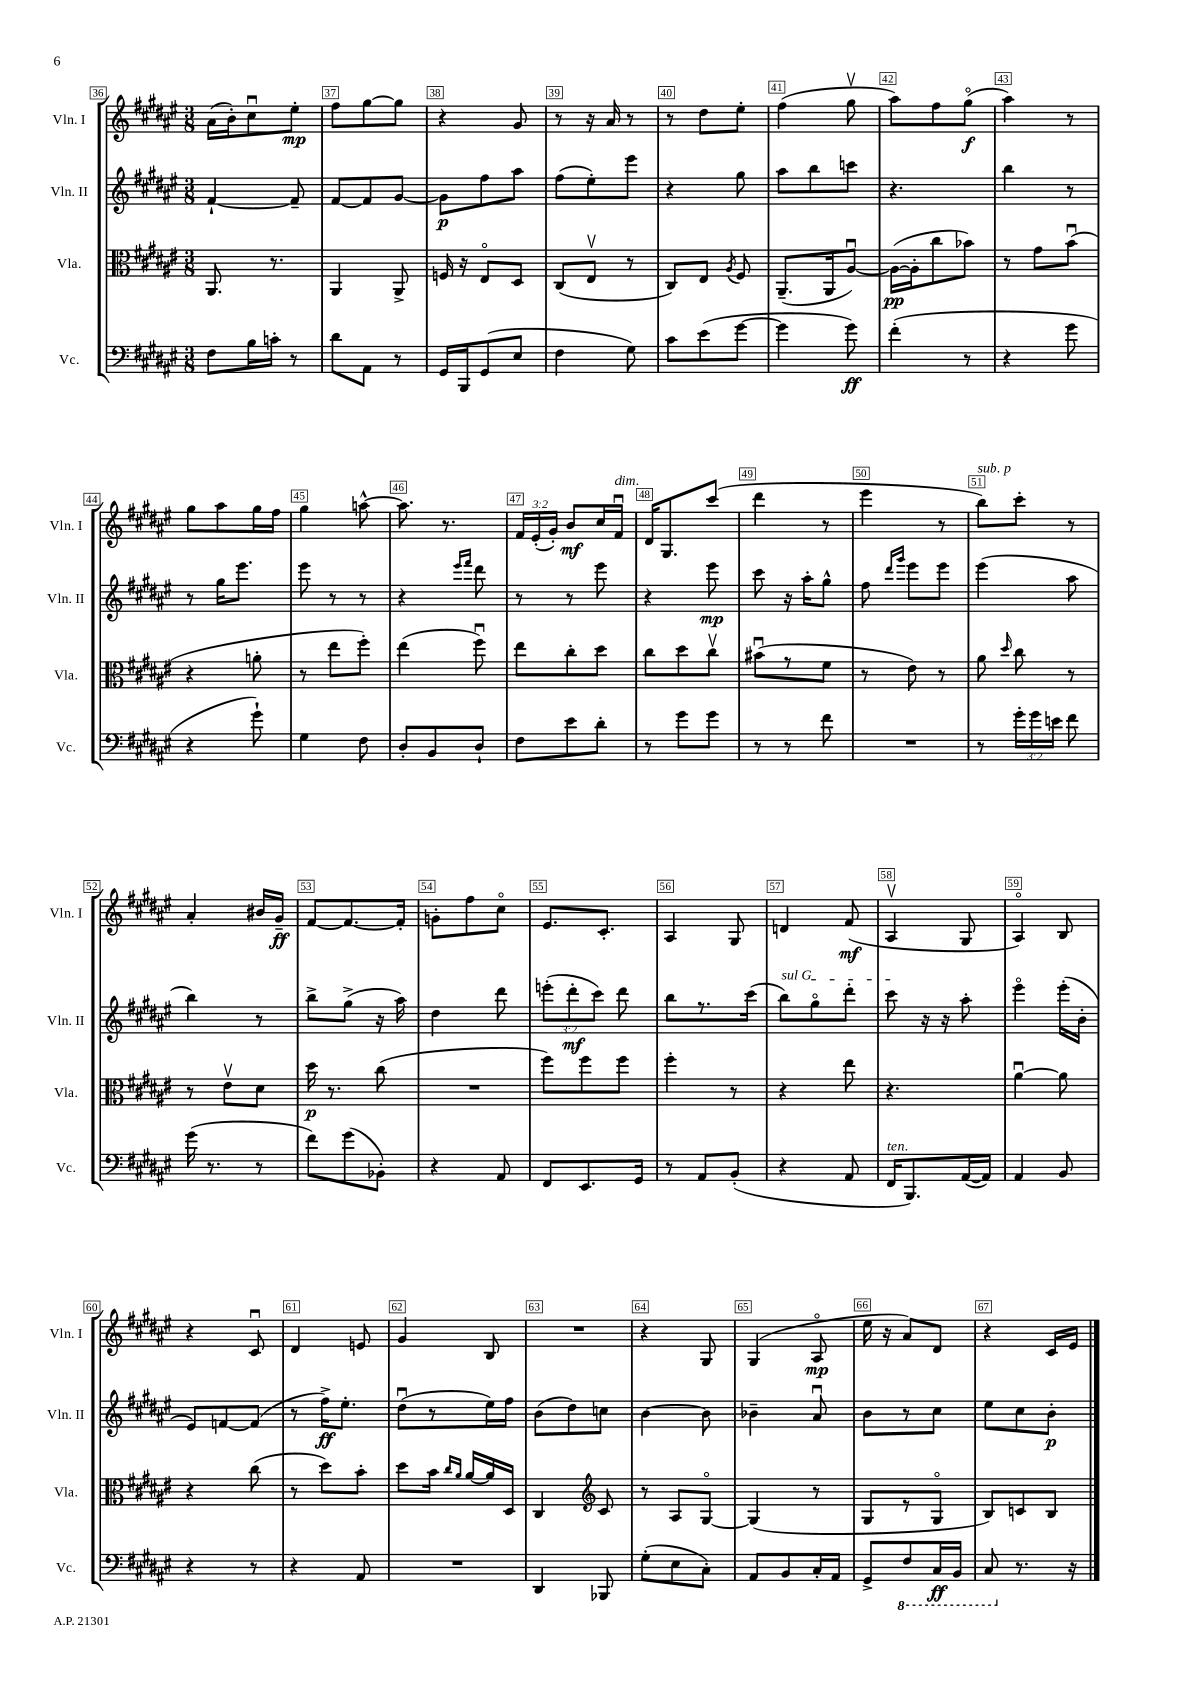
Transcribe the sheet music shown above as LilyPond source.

<<
\new StaffGroup <<
\new Staff = "s0" \with { instrumentName = "Vln. I" shortInstrumentName = "Vln. I" } {
    \clef treble \key fis \major \numericTimeSignature \time 3/8 \override Staff.TupletNumber.text = #tuplet-number::calc-fraction-text
    \autoBeamOff ais'16[( b'16-.) cis''8\downbow eis''8]-.\mp |
    fis''8[ gis''8~ gis''8] |
    r4 gis'8 |
    r8 r16 ais'16 r8 |
    r8 dis''8[ eis''8]-. |
    fis''4( gis''8\upbow |
    ais''8[) fis''8 gis''8]\flageolet\f( |
    ais''4) r8 |
    gis''8[ ais''8 gis''16 fis''16] |
    gis''4 a''8~-^ |
    a''8. r8. |
    \tuplet 3/2 { fis'16[ eis'16-.( gis'16]-.) } b'8[\mf cis''16 fis'16]\downbow^\markup { \italic "dim." } |
    dis'16[ gis8. cis'''8]( |
    dis'''4 r8 |
    eis'''4 r8 |
    b''8[^\markup { \italic "sub. p" }) cis'''8]-. r8 |
    ais'4-. bis'16[ gis'16]--\ff |
    fis'8[~ fis'8.~ fis'16]-. |
    g'8[-. fis''8 cis''8]\flageolet |
    eis'8.[ cis'8.]-. |
    ais4 gis8 |
    d'4 fis'8\mf( |
    ais4\upbow gis8 |
    ais4\flageolet) b8 |
    r4 cis'8\downbow |
    dis'4 e'8 |
    gis'4 b8 |
    R4. |
    r4 gis8 |
    gis4( ais8\flageolet\mp |
    eis''16 r16 ais'8[) dis'8] |
    r4 cis'16[ eis'16] \bar "|." |
}
\new Staff = "s1" \with { instrumentName = "Vln. II" shortInstrumentName = "Vln. II" } {
    \clef treble \key fis \major \numericTimeSignature \time 3/8 \override Staff.TupletNumber.text = #tuplet-number::calc-fraction-text
    \autoBeamOff fis'4~-! fis'8-- |
    fis'8[~ fis'8 gis'8]~ |
    gis'8[\p fis''8 ais''8] |
    fis''8[( eis''8-.) eis'''8] |
    r4 gis''8 |
    ais''8[ b''8 c'''8] |
    r4. |
    b''4 r8 |
    r8 gis''16[ eis'''8.] |
    eis'''8 r8 r8 |
    r4 \grace { eis'''16[ fis'''16] } dis'''8 |
    r8 r8 eis'''8 |
    r4 eis'''8\mp |
    cis'''8 r16 ais''16[-. gis''8]-^ |
    fis''8 \grace { dis'''16[ gis'''16] } eis'''8[ eis'''8] |
    eis'''4( ais''8 |
    b''4) r8 |
    b''8[-> gis''8]->( r16 ais''16) |
    dis''4 dis'''8 |
    \tuplet 3/2 { e'''8[-.( dis'''8-.\mf cis'''8]) } dis'''8 |
    b''8[ r8. cis'''16]( |
    \once \override TextSpanner.bound-details.left.text = \markup { \italic "sul G" } b''8[\startTextSpan) gis''8\flageolet dis'''8]-. |
    cis'''8\stopTextSpan r16 r16 ais''8-. |
    eis'''4\flageolet eis'''16[-.( b'16]-. |
    eis'8[) f'8~ f'8]( |
    r8 fis''16[->\ff) eis''8.]-. |
    dis''8[\downbow( r8 eis''16) fis''16] |
    b'8[( dis''8) c''8] |
    b'4~ b'8 |
    bes'4-- ais'8\downbow |
    b'8[ r8 cis''8] |
    eis''8[ cis''8 b'8]-.\p \bar "|." |
}
\new Staff = "s2" \with { instrumentName = "Vla." shortInstrumentName = "Vla." } {
    \clef alto \key fis \major \numericTimeSignature \time 3/8
    \autoBeamOff ais,8. r8. |
    ais,4 ais,8-> |
    f16 r16 eis8[\flageolet dis8] |
    cis8[( eis8]\upbow r8 |
    cis8[) eis8] \acciaccatura { ais8 } fis8 |
    ais,8.[--( ais,16 ais8]~\downbow) |
    ais16[~\pp( ais16-. cis''8 bes'8]) |
    r8 gis'8[ b'8]\downbow( |
    r4 a'8-. |
    r8 eis''8[ fis''8]-.) |
    eis''4( fis''8\downbow) |
    eis''8[ cis''8-. dis''8] |
    cis''8[ dis''8 cis''8]\upbow |
    bis'8[\downbow( r8 fis'8] |
    r8 eis'8) r8 |
    ais'8 \grace { dis''16 } cis''8 r8 |
    r8 eis'8[\upbow dis'8] |
    dis''16\p r8. cis''8( |
    R4. |
    fis''8[) fis''8 fis''8] |
    fis''4-. r8 |
    r4 eis''8 |
    r4. |
    ais'4~\downbow ais'8 |
    r4 cis''8( |
    r8 dis''8[) b'8]-. |
    dis''8[ b'16] \grace { cis''16[ ais'16] } ais'16[~ ais'16 dis16] |
    cis4 \clef treble cis'8 |
    r8 ais8[ gis8]~\flageolet |
    gis4( r8 |
    gis8[ r8 gis8]\flageolet |
    b8[) c'8 b8] \bar "|." |
}
\new Staff = "s3" \with { instrumentName = "Vc." shortInstrumentName = "Vc." } {
    \clef bass \key fis \major \numericTimeSignature \time 3/8 \override Staff.TupletNumber.text = #tuplet-number::calc-fraction-text
    \autoBeamOff fis8[ b16 c'16]-. r8 |
    dis'8[ ais,8] r8 |
    gis,16[ b,,16 gis,8( eis8] |
    fis4 gis8) |
    cis'8[ eis'8( gis'8]~ |
    gis'4 gis'8\ff) |
    fis'4-.( r8 |
    r4 gis'8 |
    r4 gis'8-!) |
    gis4 fis8 |
    dis8[-. b,8 dis8]-! |
    fis8[ eis'8 dis'8]-. |
    r8 gis'8[ gis'8] |
    r8 r8 fis'8 |
    R4. |
    r8 \tuplet 3/2 { gis'16[-. gis'16 e'16] } fis'8 |
    gis'16( r8. r8 |
    fis'8[) gis'8( bes,8]-.) |
    r4 ais,8 |
    fis,8[ eis,8. gis,16] |
    r8 ais,8[ b,8]-.( |
    r4 ais,8 |
    fis,16[^\markup { \italic "ten." } b,,8.) ais,16~( ais,16]) |
    ais,4 b,8 |
    r4 r8 |
    r4 ais,8 |
    R4. |
    dis,4 bes,,8 |
    gis8[-.( eis8 cis8]-.) |
    ais,8[ b,8 cis16-. ais,16] |
    gis,8[-> \ottava #-1 fis,8 cis,16\ff b,,16] |
    cis,8 \ottava #0 r8. r16 \bar "|." |
}
>>
>>
\layout { \context { \Score currentBarNumber = #36 \override BarNumber.break-visibility = ##(#f #t #t) barNumberVisibility = #all-bar-numbers-visible \override BarNumber.stencil = #(make-stencil-boxer 0.1 0.3 ly:text-interface::print) } }
